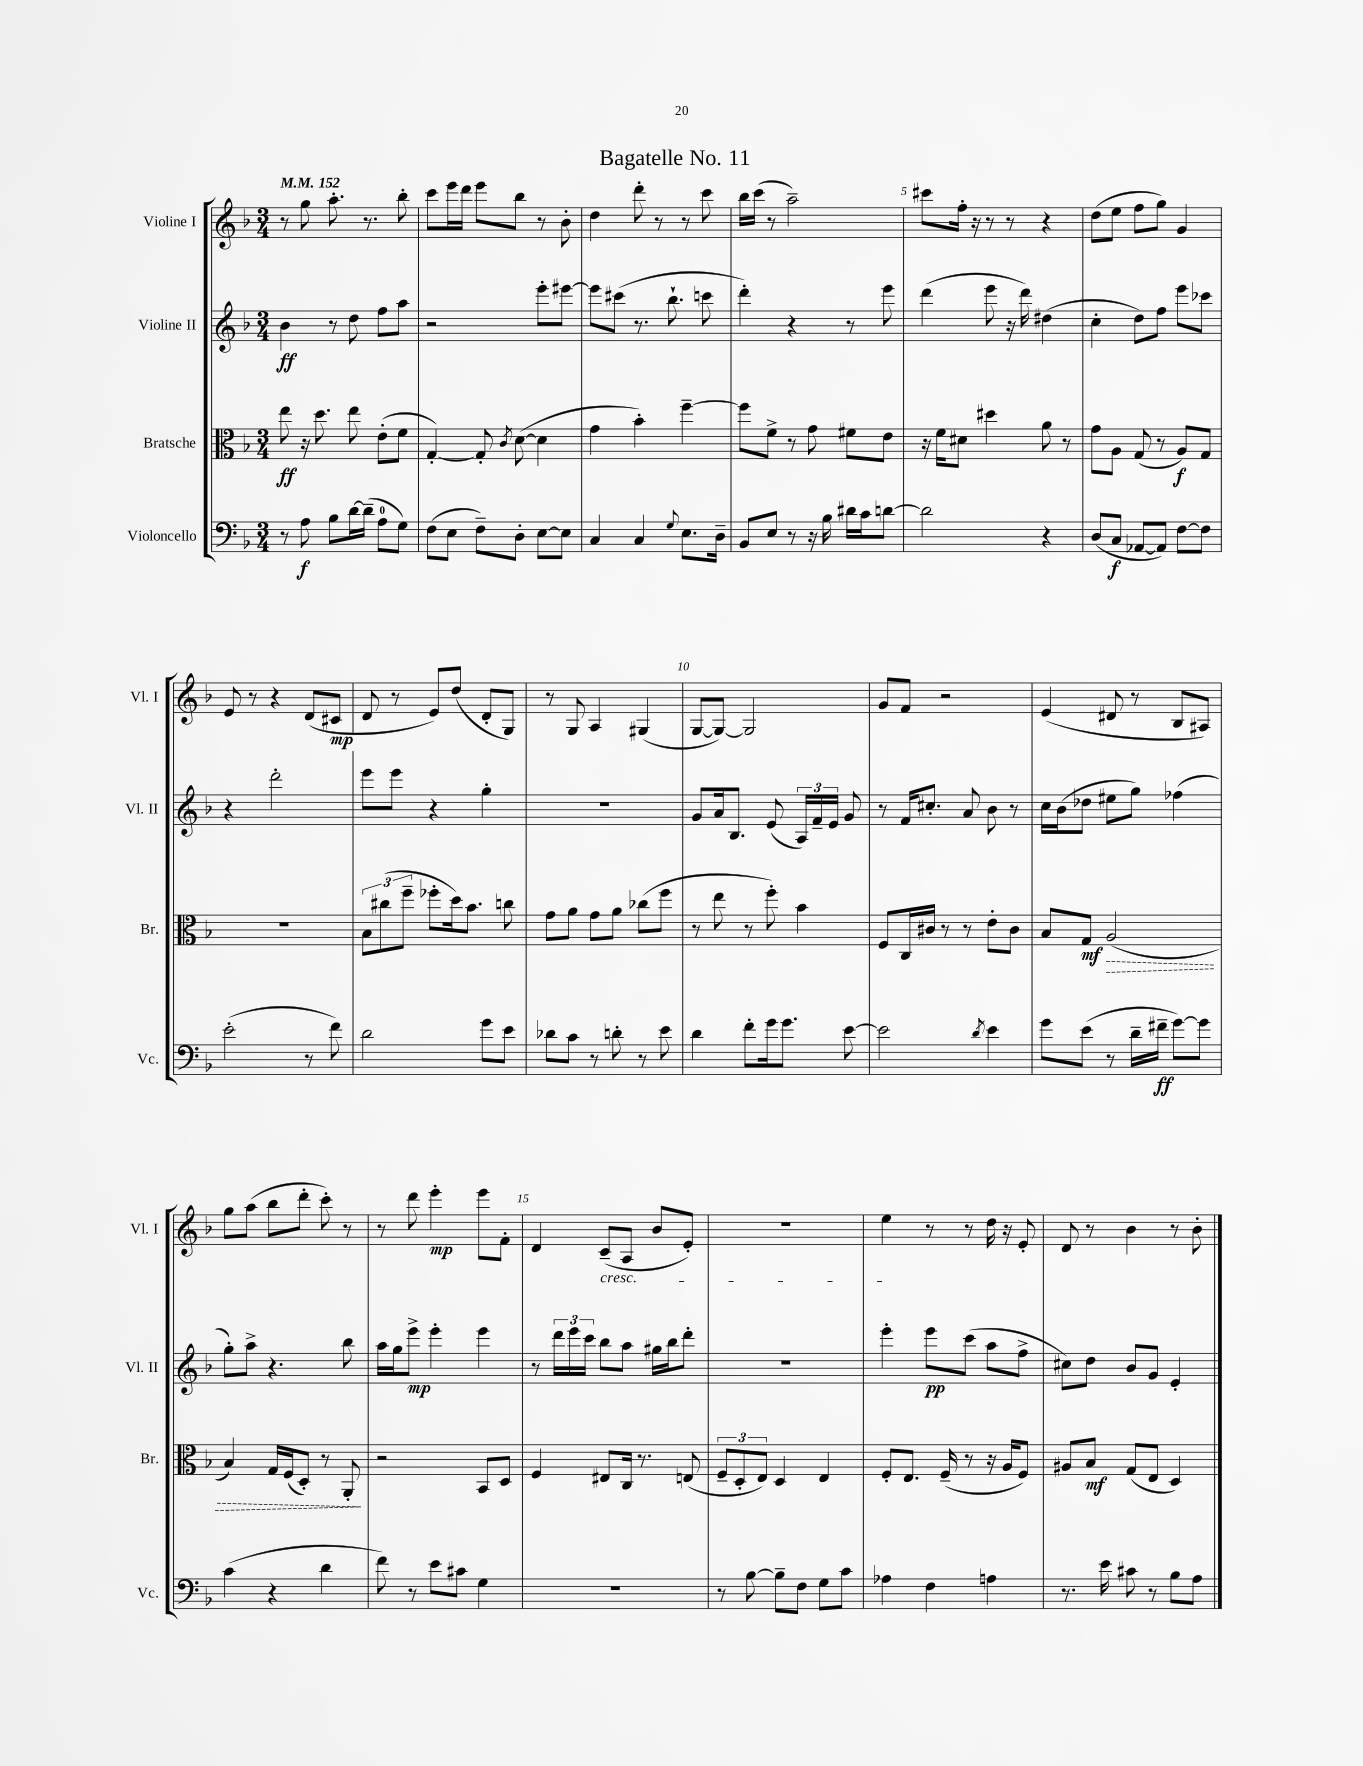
\header { title = "Bagatelle No. 11" }
<<
\new StaffGroup <<
\new Staff = "s0" \with { instrumentName = "Violine I" shortInstrumentName = "Vl. I" } {
    \clef treble \key f \major \numericTimeSignature \time 3/4 \tempo 4 = 152
    \autoBeamOff r8 g''8 a''8.-. r8. bes''8-. |
    c'''8[ e'''16 d'''16] e'''8[ bes''8] r8 bes'8-. |
    d''4 d'''8-. r8 r8 c'''8 |
    bes''16[ c'''16]( r8 a''2--) |
    cis'''8[ f''16]-. r16 r8 r8 r4 |
    d''8[( e''8] f''8[ g''8]) g'4 |
    e'8 r8 r4 d'8[( cis'8]\mp |
    d'8 r8 e'8[) d''8]( d'8[-. g8]) |
    r8 g8 a4 gis4( |
    g8[~ g8]~) g2 |
    g'8[ f'8] r2 |
    e'4( dis'8 r8 bes8[ ais8]) |
    g''8[ a''8]( bes''8[ d'''8]-. c'''8-.) r8 |
    r8 d'''8 e'''4-.\mp e'''8[ f'8]-. |
    d'4 c'8[--\cresc( a8] bes'8[ e'8]-.) |
    R2. |
    e''4\! r8 r8 d''16 r16 e'8-. |
    d'8 r8 bes'4 r8 bes'8-. \bar "|." |
}
\new Staff = "s1" \with { instrumentName = "Violine II" shortInstrumentName = "Vl. II" } {
    \clef treble \key f \major \numericTimeSignature \time 3/4
    \autoBeamOff bes'4\ff r8 d''8 f''8[ a''8] |
    r2 e'''8[-. eis'''8]~ |
    eis'''8[ cis'''8]( r8. bes''8.-! c'''8 |
    d'''4-.) r4 r8 e'''8 |
    d'''4( e'''8 r16 d'''16) dis''4( |
    c''4-. d''8[) f''8] e'''8[ ces'''8] |
    r4 d'''2-. |
    e'''8[ e'''8] r4 g''4-. |
    R2. |
    g'8[ a'16 bes8.] e'8( \tuplet 3/2 { a16[) f'16-- e'16] } g'8 |
    r8 f'16[ cis''8.]-. a'8 bes'8 r8 |
    c''16[ bes'16( des''8] eis''8[ g''8]) fes''4( |
    g''8[-.) a''8]-> r4. bes''8 |
    a''16[ g''16 e'''8]->\mp e'''4-. e'''4 |
    r8 \tuplet 3/2 { d'''16[ e'''16 c'''16] } bes''8[ a''8] gis''16[ bes''16 d'''8]-. |
    R2. |
    e'''4-. e'''8[\pp c'''8]( a''8[ f''8]-> |
    cis''8[) d''8] bes'8[ g'8] e'4-. \bar "|." |
}
\new Staff = "s2" \with { instrumentName = "Bratsche" shortInstrumentName = "Br." } {
    \clef alto \key f \major \numericTimeSignature \time 3/4
    \autoBeamOff e''8\ff r16 d''8. e''8 e'8[-.( f'8] |
    g4~-.) g8-. \acciaccatura { c'8 } d'8~( d'4 |
    g'4 bes'4-.) f''4~-- |
    f''8[ f'8]-> r8 g'8 fis'8[ e'8] |
    r16 f'16[ dis'8] dis''4 a'8 r8 |
    g'8[ a8] g8( r8 a8[\f) g8] |
    R2. |
    \tuplet 3/2 { bes8[ cis''8( f''8]-- } fes''8[-. d''16) bes'8.] c''8 |
    g'8[ a'8] g'8[ a'8] ces''8[( f''8] |
    r8 e''8 r8 f''8-.) bes'4 |
    f8[ c16 cis'16] r8 r8 e'8[-. cis'8] |
    bes8[ g8]\mf \once \override Hairpin.style = #'dashed-line a2\>( |
    bes4) g16[ f16( d8]-.) r8 a,8-.\! |
    r2 bes,8[ d8] |
    f4 eis8[ c16] r8. e8( |
    \tuplet 3/2 { f8[-- d8-. e8]) } d4 e4 |
    f8[-. e8.] f16--( r8 r16 a16[ f8]) |
    ais8[ bes8]\mf g8[( e8] d4) \bar "|." |
}
\new Staff = "s3" \with { instrumentName = "Violoncello" shortInstrumentName = "Vc." } {
    \clef bass \key f \major \numericTimeSignature \time 3/4
    \autoBeamOff r8 a8\f bes8[ d'16~ d'16]--( a8[-0 g8]) |
    f8[( e8] f8[--) d8]-. e8[~ e8] |
    c4 c4 \appoggiatura { g8 } e8.[ d16]-- |
    bes,8[ e8] r8 r16 bes16 dis'16[ c'16 d'8]~ |
    d'2 r4 |
    d8[( c8]\f aes,8[~ aes,8]) f8[~ f8] |
    e'2-.( r8 f'8) |
    d'2 g'8[ e'8] |
    des'8[ c'8] r8 d'8-. r8 e'8 |
    d'4 f'8[-. g'16 g'8.] e'8~ |
    e'2 \acciaccatura { d'8 } e'4 |
    g'8[ e'8]( r8 d'16[-- fis'16]--\ff g'8[~) g'8] |
    c'4( r4 d'4 |
    f'8) r8 e'8[ cis'8] g4 |
    R2. |
    r8 bes8~ bes8[-- f8] g8[ c'8] |
    aes4 f4 a4 |
    r8. e'16 cis'8 r8 bes8[ a8] \bar "|." |
}
>>
>>
\layout { \context { \Score \override BarNumber.break-visibility = ##(#f #t #t) barNumberVisibility = #(every-nth-bar-number-visible 5) } }
